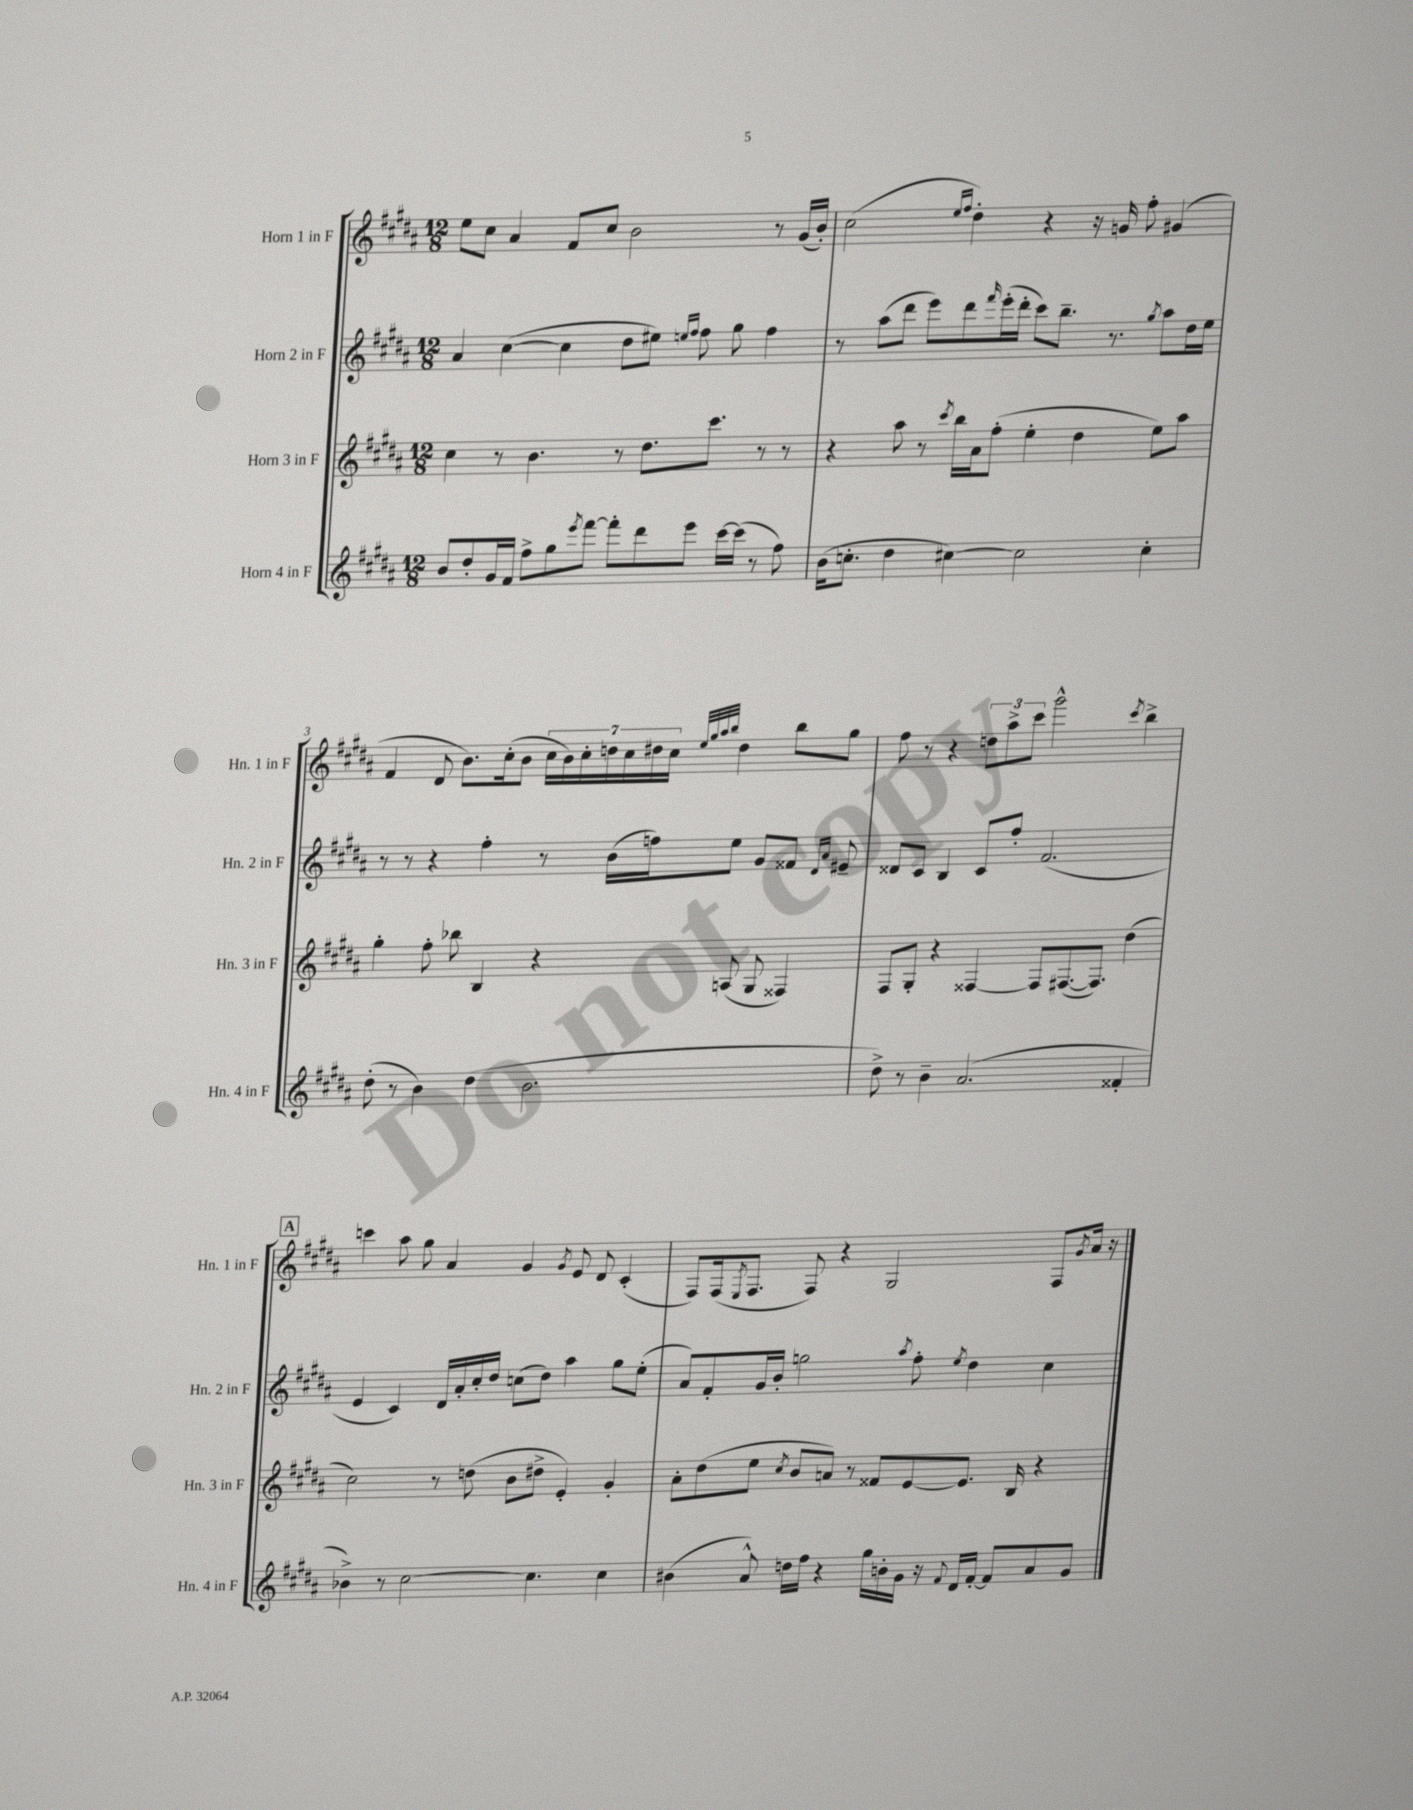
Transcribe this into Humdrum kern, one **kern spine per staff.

**kern	**kern	**kern	**kern
*staff4	*staff3	*staff2	*staff1
*clefG2	*clefG2	*clefG2	*clefG2
*k[f#c#g#d#a#]	*k[f#c#g#d#a#]	*k[f#c#g#d#a#]	*k[f#c#g#d#a#]
*M12/8	*M12/8	*M12/8	*M12/8
8b	4cc#	4a#	8ee
8dd#'	.	.	8cc#
16g#	8r	([4cc#	4a#
16f#	.	.	.
8ff#^	4.b	.	.
8gg#	.	4cc#]	8f#
8qeee	.	.	.
[8fff#	.	.	8cc#
8fff#']	8r	8dd#	2b
8ddd#	8.dd#	8ee#)	.
.	.	16qqee	.
.	.	16qqff#	.
8eee	.	8ff#	.
.	8.ccc#	.	.
[16ccc#	.	8gg#	.
(16ccc#]	.	.	.
8r	8r	4ff#	8r
8ff#)	8r	.	(16g#
.	.	.	16b')
=	=	=	=
(16b	4r	8r	(2cc#
8.cc'	.	.	.
.	.	(8aa#	.
4dd#	8aa#	8ddd#	.
.	8r	8eee)	.
.	.	.	16qqee
.	8qccc#	.	16qqff#
[4cc#)	16bb	8ddd#	4dd#')
.	16a#	.	.
.	.	16qqfff#	.
.	(8ff#'	(16eee'	.
.	.	16ddd#'	.
2cc#]	4ee'	8ccc#)	4r
.	.	8.bb~	.
.	4dd#	.	16r
.	.	8.r	16g
.	.	.	8ff#'
.	.	8qgg#	.
4cc#'	8ee)	8aa#	(4g#
.	8aa#	16dd#	.
.	.	16ee	.
=	=	=	=
(8dd#'	4gg#'	8r	4f#
8r	.	8r	.
4b)	8ff#'	4r	8d#
.	8bb-	.	8.b)
(4dd#	4B	4ff#'	.
.	.	.	(16cc#'
.	.	.	8b
2.b	4r	8r	28cc#
.	.	.	28b)
.	.	.	28cc#'
.	.	.	28dd
.	.	(16b	.
.	.	.	28cc#
.	.	.	28dd#
.	.	16ff)	.
.	.	.	28cc#
.	.	.	32qqee
.	.	.	32qqgg#
.	.	.	32qqaa#
.	.	.	32qqbb
.	(8A	8ee	4dd#
.	8G#	8g#	.
.	4F##)	8f##	8bb
.	.	16qqd#	.
.	.	16qqa#	.
.	.	8e#~	8gg#
=	=	=	=
8dd#^)	8F#	8d##	8ff#
8r	8G#'	8c#	8r
4b~	4r	4B	4r
(2.a#	[4F##	8c#	12dd
.	.	.	12aa#^
.	.	8ff#'	.
.	.	.	12ccc#
.	8F##]	(2.f#	2ggg#^^
.	([8.F#	.	.
.	8.F#])	.	.
.	.	.	8qccc#
4f##'	(4dd#	.	4bb^
=	=	=	=
4b-^)	2cc#)	4e	4ccc
8r	.	4c#)	8aa#
[2cc#	.	.	8gg#
.	8r	16d#	4a#
.	.	16a#'	.
.	(8dd	16cc#'	.
.	.	16dd#	.
.	8b	(8cc	4g#
4.cc#]	8dd#^	8dd#)	.
.	.	.	8qg#
.	4e')	4aa#	8e
.	.	.	8d#
4cc#	4g#'	8gg#	(4c#'
.	.	(8ee'	.
=	=	=	=
(4b#	8a#'	8a#)	8F#)
.	(8dd#	8f#'	(16F#
.	.	.	8qE
.	.	.	8.F#
8a#^^)	8ee	16g#	.
.	.	16b'	.
.	8qcc#	.	.
16dd	8b	2gg	8F#)
16ff#	.	.	.
4r	8a)	.	4r
.	8r	.	.
16gg#	8f##	.	2G#
16b'	.	.	.
.	.	8qaa#	.
16g#	[8e	8ff#'	.
16r	.	.	.
8qqf#	.	8qee	.
16d#	8.e]	4dd#	.
[16f#'	.	.	.
8f#]	.	.	.
.	16B	.	.
8a#	4r	4cc#	8F#
.	.	.	8qg#
8g#	.	.	16a#
.	.	.	16r
==	==	==	==
*-	*-	*-	*-
